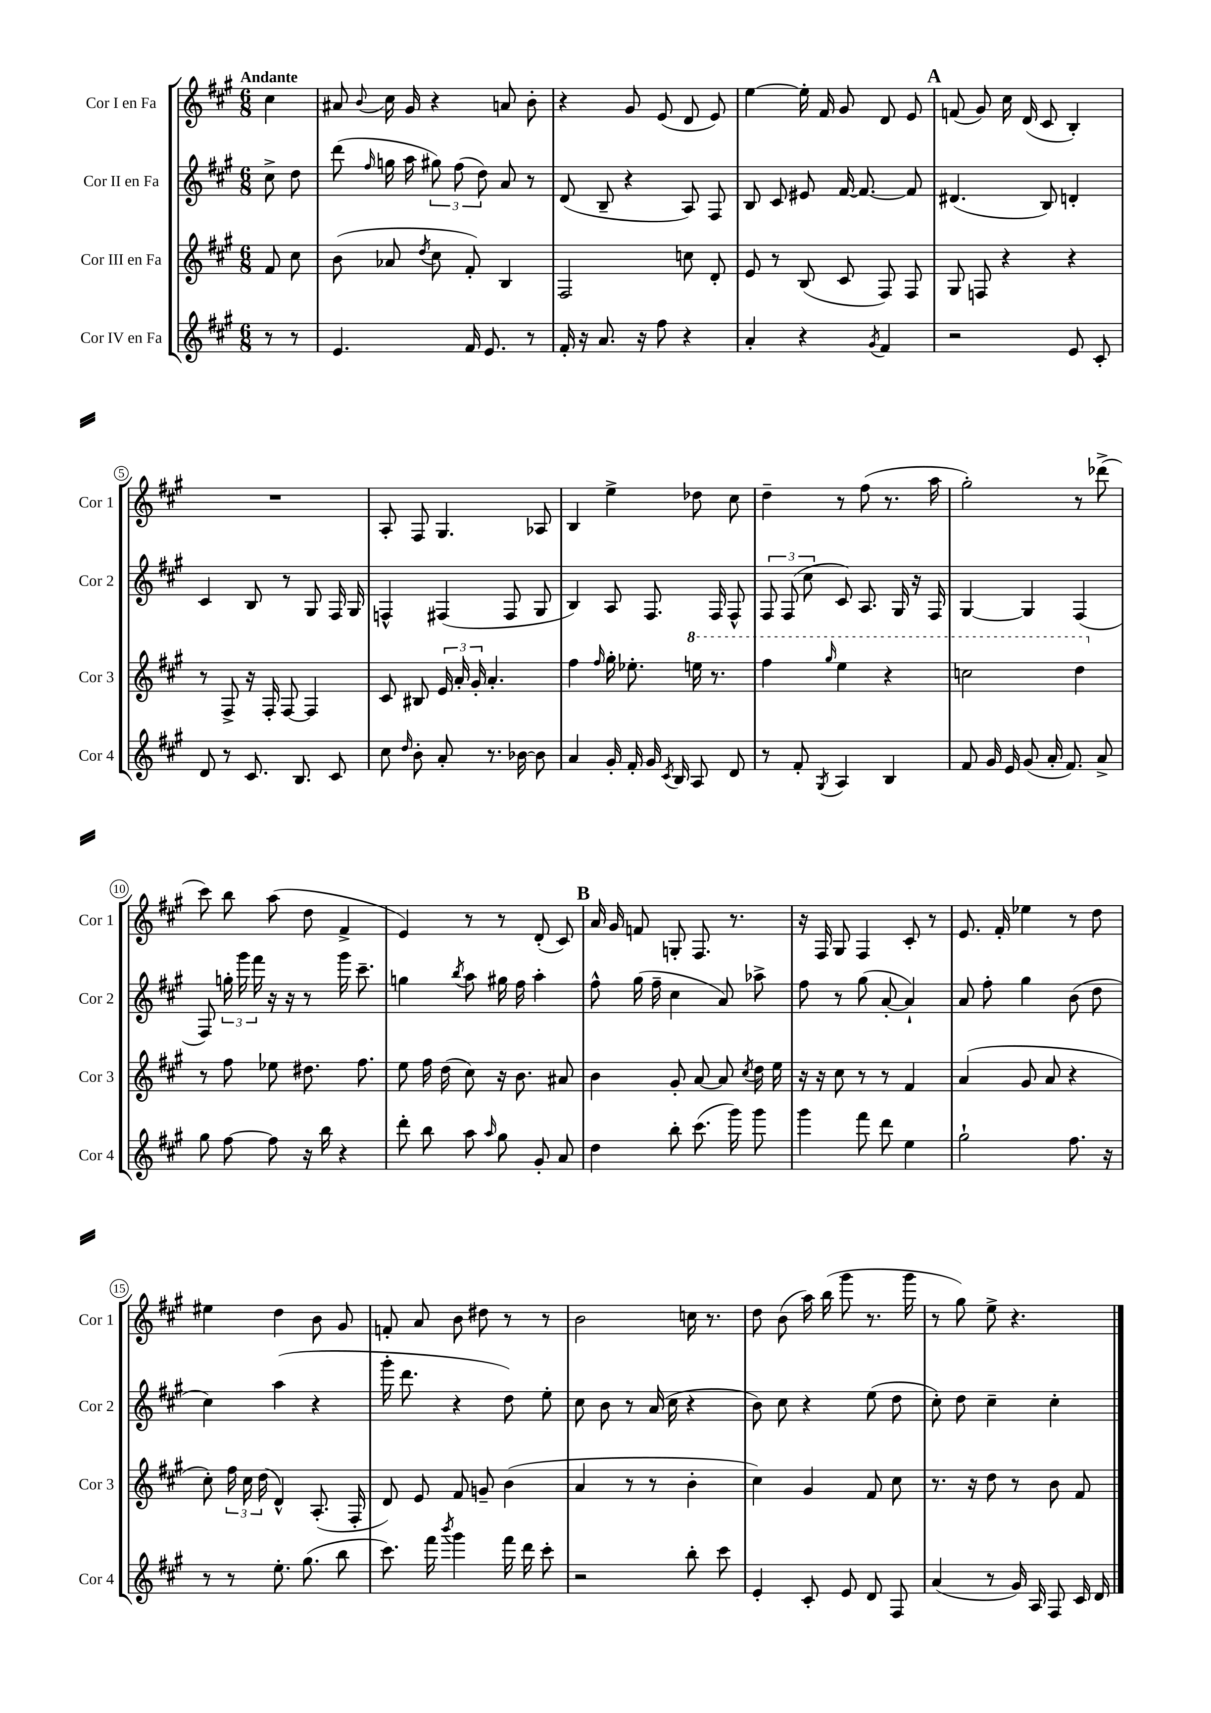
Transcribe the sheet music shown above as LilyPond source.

<<
\new StaffGroup <<
\new Staff = "s0" \with { instrumentName = "Cor I en Fa" shortInstrumentName = "Cor 1" } {
    \clef treble \key a \major \numericTimeSignature \time 6/8 \partial 4 \tempo "Andante"
    \autoBeamOff cis''4 |
    ais'8 \appoggiatura { b'8 } cis''16 gis'16 r4 a'8 b'8-. |
    r4 gis'8 e'8( d'8 e'8) |
    e''4~ e''16-. fis'16 gis'8 d'8 e'8 |
    \mark \markup { \bold "A" } f'8( gis'8) cis''16 d'16( cis'8 b4-.) |
    R2. |
    a8-. fis8 gis4. aes8 |
    b4 e''4-> des''8 cis''8 |
    d''4-- r8 fis''8( r8. a''16 |
    gis''2-.) r8 des'''8->( |
    cis'''8) b''8 a''8( d''8 fis'4-> |
    e'4) r8 r8 d'8-.( cis'8) |
    \mark \markup { \bold "B" } a'16 gis'16 f'8 g8-. fis8. r8. |
    r16 fis16 gis8 fis4 cis'8-. r8 |
    e'8. fis'16-. ees''4 r8 d''8 |
    eis''4 d''4 b'8 gis'8 |
    f'8-. a'8 b'8 dis''8 r8 r8 |
    b'2 c''16 r8. |
    d''8 b'8( a''16) b''16( gis'''8 r8. gis'''16 |
    r8 gis''8) e''8-> r4. \bar "|." |
}
\new Staff = "s1" \with { instrumentName = "Cor II en Fa" shortInstrumentName = "Cor 2" } {
    \clef treble \key a \major \numericTimeSignature \time 6/8 \partial 4
    \autoBeamOff cis''8-> d''8 |
    d'''8( \grace { fis''16 } g''16 a''16 \tuplet 3/2 { gis''8) fis''8( d''8) } a'8 r8 |
    d'8( b8-- r4 a8) fis8 |
    b8 cis'8 eis'8 fis'16~ fis'8.~ fis'8 |
    \mark \markup { \bold "A" } dis'4.( b8) d'4-. |
    cis'4 b8 r8 gis8 fis16 gis16 |
    f4-^ fis4( fis8 gis8 |
    b4) a8 fis8. fis16 fis8-^ |
    \tuplet 3/2 { fis8 fis8( cis''8 } cis'8) a8. gis16 r16 fis16 |
    gis4~ gis4 fis4( |
    fis8) \tuplet 3/2 { g''16-. gis'''16 fis'''16 } r16 r16 r8 gis'''16 cis'''8.-- |
    g''4 \acciaccatura { b''8 } a''8 gis''16 fis''16 a''4-. |
    \mark \markup { \bold "B" } fis''8-^ gis''16( fis''16-- cis''4 a'8) aes''8-> |
    fis''8 r8 gis''8( a'8~-. a'4-!) |
    a'8 fis''8-. gis''4 b'8( d''8 |
    cis''4) a''4( r4 |
    gis'''16-. d'''8. r4 d''8) e''8-. |
    cis''8 b'8 r8 a'16( cis''16 r4 |
    b'8) cis''8 r4 e''8( d''8 |
    cis''8-.) d''8 cis''4-- cis''4-. \bar "|." |
}
\new Staff = "s2" \with { instrumentName = "Cor III en Fa" shortInstrumentName = "Cor 3" } {
    \clef treble \key a \major \numericTimeSignature \time 6/8 \partial 4
    \autoBeamOff fis'8 cis''8 |
    b'8( aes'8 \acciaccatura { d''8 } cis''8 fis'8-.) b4 |
    fis2 c''8 d'8-. |
    e'8 r8 b8( cis'8 fis8) fis8 |
    \mark \markup { \bold "A" } gis8 f8 r4 r4 |
    r8 fis8-> r16 fis16-. fis8~ fis4 |
    cis'8 bis8 \tuplet 3/2 { e'16 a'16-. gis'16-. } a'4.-. |
    fis''4 \grace { fis''16 } gis''16-. ees''8.-. \ottava #1 e'''!16 r8. |
    fis'''4 \grace { gis'''16 } e'''4 r4 |
    c'''2 d'''4 \ottava #0 |
    r8 fis''8 ees''8 dis''8. fis''8. |
    e''8 fis''16 d''16( cis''8) r16 b'8. ais'8 |
    \mark \markup { \bold "B" } b'4 gis'8-. a'8~ a'8 \acciaccatura { cis''8 } d''16 e''16 |
    r16 r16 cis''8 r8 r8 fis'4 |
    a'4( gis'8 a'8 r4 |
    cis''8-.) \tuplet 3/2 { fis''16 cis''16 d''16( } d'4-^) a8.-.( fis16-. |
    d'8) e'8 fis'8 g'8-- b'4( |
    a'4 r8 r8 b'4-. |
    cis''4) gis'4 fis'8 cis''8 |
    r8. r16 d''8 r8 b'8 fis'8 \bar "|." |
}
\new Staff = "s3" \with { instrumentName = "Cor IV en Fa" shortInstrumentName = "Cor 4" } {
    \clef treble \key a \major \numericTimeSignature \time 6/8 \partial 4
    \autoBeamOff r8 r8 |
    e'4. fis'16 e'8. r8 |
    fis'16-. r16 a'8. r16 fis''8 r4 |
    a'4-. r4 \acciaccatura { gis'8 } fis'4 |
    \mark \markup { \bold "A" } r2 e'8 cis'8-. |
    d'8 r8 cis'8. b8. cis'8 |
    cis''8 \grace { d''16 } b'8-. a'8-. r8. bes'16~ bes'8 |
    a'4 gis'16-. fis'16-. gis'16 \acciaccatura { cis'8 } b16 a8 d'8 |
    r8 fis'8-. \acciaccatura { gis8 } a4 b4 |
    fis'8 gis'16 e'16 gis'8( a'16-. fis'8.) a'8-> |
    gis''8 fis''8~ fis''8 r16 b''16 r4 |
    d'''8-. b''8 a''8 \grace { a''16 } gis''8 gis'8-. a'8 |
    \mark \markup { \bold "B" } d''4 b''8-. cis'''8.( gis'''16) gis'''8 |
    gis'''4 fis'''8 d'''8 e''4 |
    gis''2-! fis''8. r16 |
    r8 r8 e''8.-. gis''8.( b''8 |
    cis'''8.) fis'''16 \acciaccatura { b'''8 } gis'''4 fis'''16 d'''16 cis'''8-. |
    r2 b''8-. cis'''8 |
    e'4-. cis'8-. e'8 d'8 fis8 |
    a'4( r8 gis'16) a16 fis8 cis'16 d'16 \bar "|." |
}
>>
>>
\layout { \context { \Score \override BarNumber.stencil = #(make-stencil-circler 0.1 0.3 ly:text-interface::print) } }
